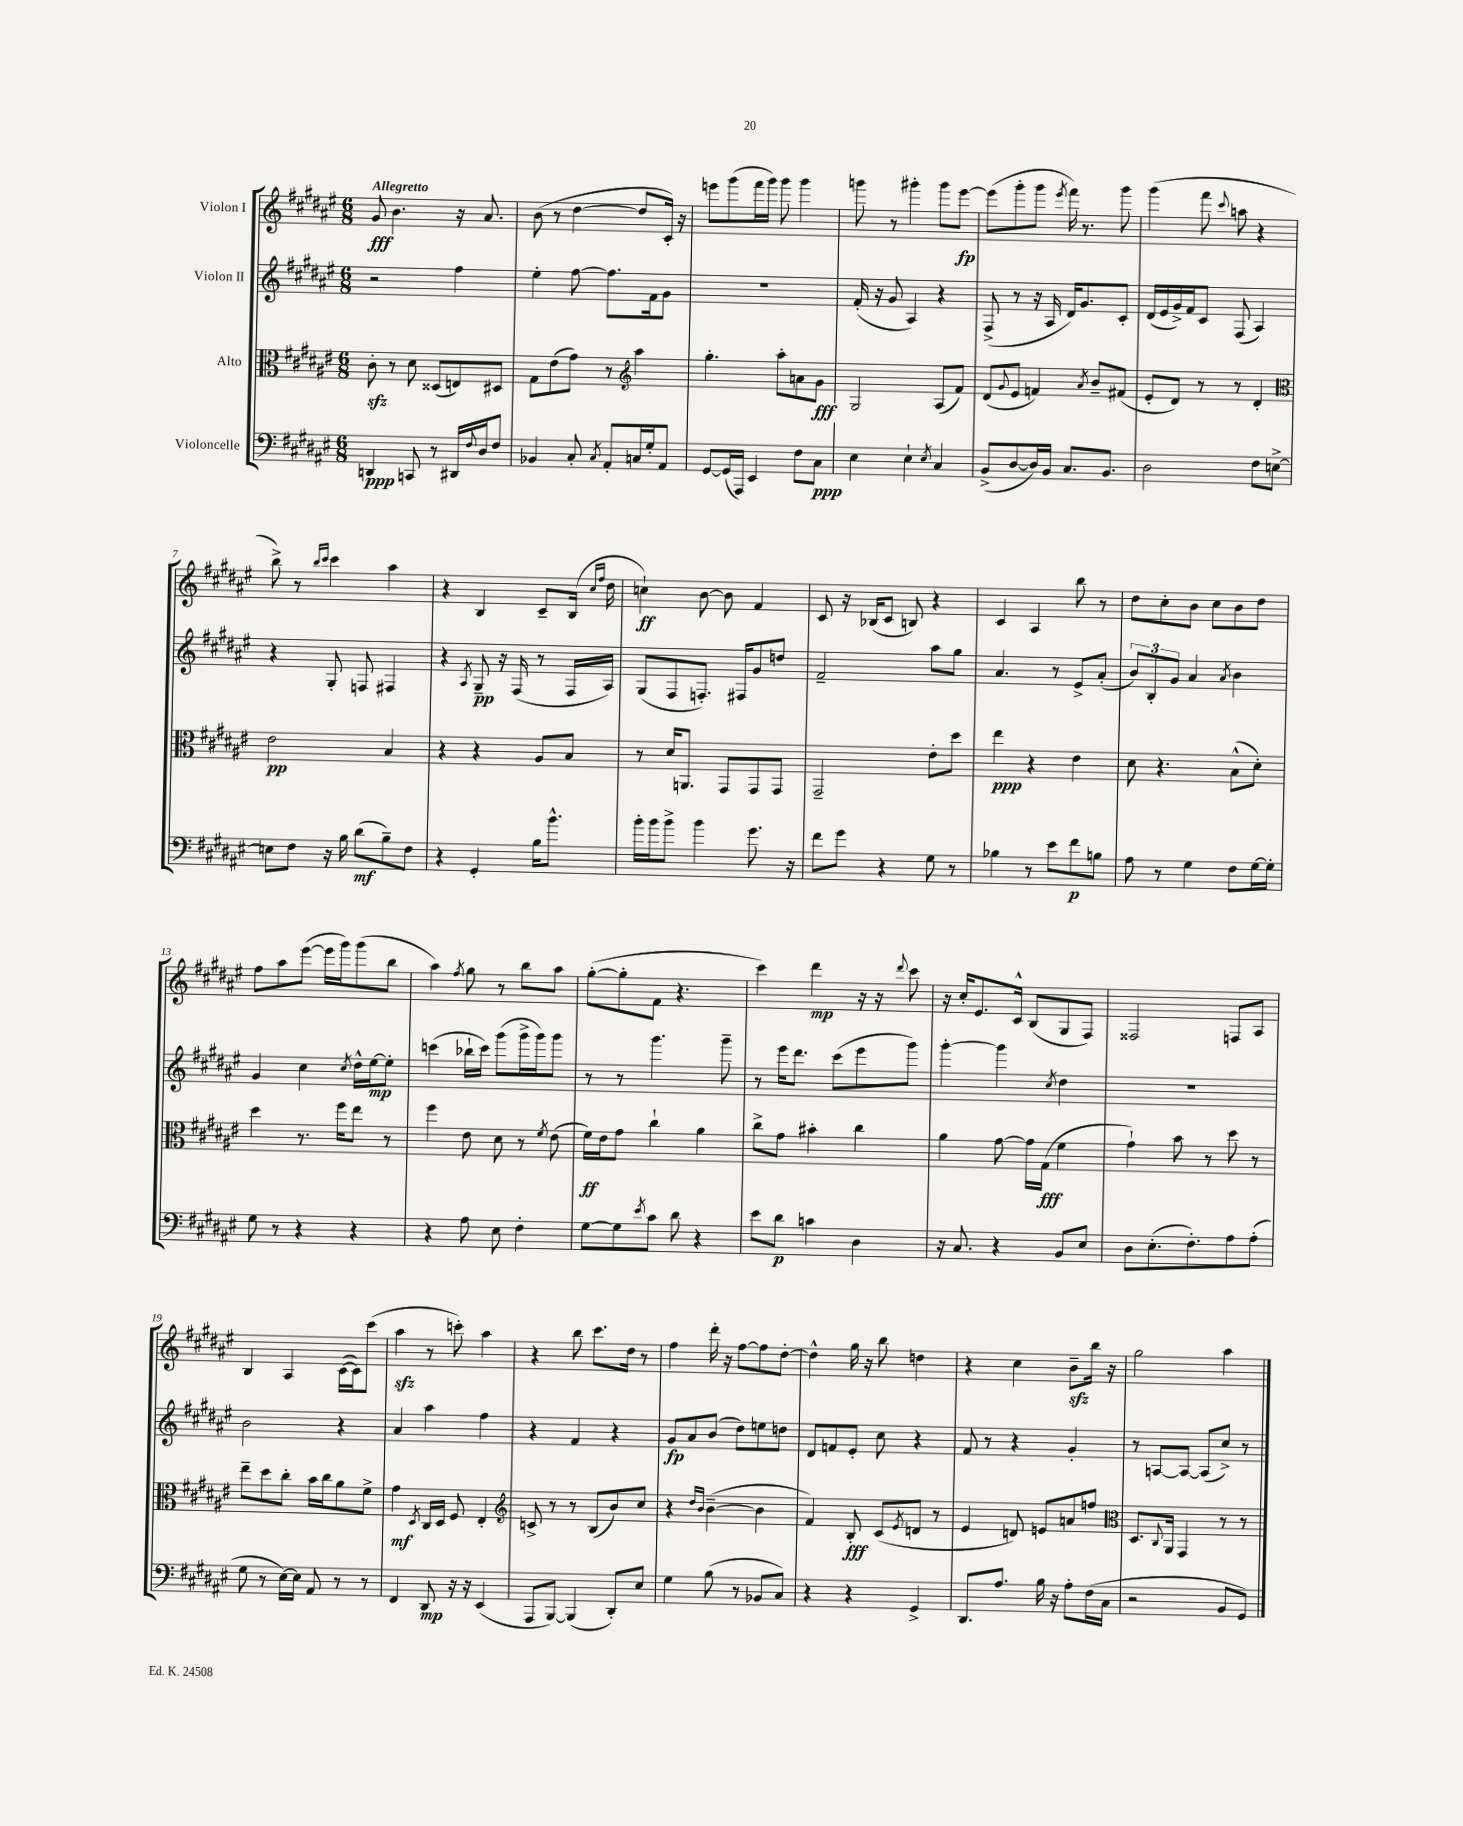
<<
\new StaffGroup <<
\new Staff = "s0" \with { instrumentName = "Violon I" } {
    \clef treble \key fis \major \numericTimeSignature \time 6/8 \tempo "Allegretto"
    gis'8\fff b'4. r16 ais'8. |
    b'8( r8 dis''4~ dis''8 cis'16-.) r16 |
    e'''8 gis'''8( fis'''16 gis'''16) gis'''8 gis'''4 |
    g'''8 r8 gis'''4-. gis'''8 eis'''8~\fp |
    eis'''8( gis'''8-. gis'''8 \acciaccatura { eis'''8 } fis'''16) r8. gis'''8 |
    gis'''4( fis'''8 \appoggiatura { cis'''8 } a''8 r4 |
    b''8->) r8 \grace { b''16 cis'''16 } cis'''4 ais''4 |
    r4 b4 cis'8-- b16( \grace { cis''16 fis''16 } dis''16 |
    c''4-!\ff) b'8~ b'8 fis'4 |
    cis'8 r16 bes16( cis'8 b8) r4 |
    cis'4 ais4 b''8 r8 |
    dis''8 cis''8-. b'8 cis''8 b'8 dis''8 |
    fis''8 ais''8 eis'''8~( eis'''16 gis'''16) gis'''8( b''8 |
    ais''4) \acciaccatura { fis''8 } gis''8 r8 b''8 ais''8 |
    gis''8~-.( gis''8-. fis'8 r4. |
    cis'''4) dis'''4\mp r16 r16 \appoggiatura { dis'''8 } cis'''8 |
    r16 cis''16-. eis'8. cis'16-^ b8( gis8 fis8) |
    fisis2 f8 ais8 |
    b4 ais4 cis'16~( cis'16) cis'''8( |
    ais''4\sfz r8 c'''8-.) ais''4 |
    r4 b''8 cis'''8. dis''16 r8 |
    fis''4 dis'''16-. r16 fis''8~ fis''8 dis''8~-. |
    dis''4-^ gis''16 r16 b''8 d''4 |
    r4 cis''4 b'8--\sfz b''16 r16 |
    gis''2 ais''4 \bar "|." |
}
\new Staff = "s1" \with { instrumentName = "Violon II" } {
    \clef treble \key fis \major \numericTimeSignature \time 6/8
    r2 fis''4 |
    eis''4-. fis''8~ fis''8. fis'16 gis'8 |
    R2. |
    fis'16-.( r16 gis'8 ais4) r4 |
    fis8->( r8 r16 ais16 dis'16) gis'8. cis'8-. |
    dis'16( eis'16 gis'16->) fis'16 cis'8 fis8( ais4) |
    r4 gis8-. f8 fis4 |
    r4 \acciaccatura { ais8 } gis8--\pp r16 fis16( r8 fis16 ais16) |
    gis8( fis8 f8.-.) fis16 gis'8 d''8 |
    fis'2-- ais''8 gis''8 |
    ais'4. r8 eis'8-> ais'8-.( |
    \tuplet 3/2 { b'8) b8-. gis'8 } ais'4 \acciaccatura { ais'8 } b'4 |
    gis'4 cis''4 \acciaccatura { cis''8 } dis''16-^ eis''16~\mp eis''8-. |
    c'''4( bes''16-! c'''16) gis'''8( gis'''16-> gis'''16) gis'''8 |
    r8 r8 gis'''4. gis'''8-- |
    r8 eis'''16 dis'''8. cis'''8( eis'''8 gis'''8) |
    gis'''4~-. gis'''4 \acciaccatura { cis''8 } dis''4 |
    r2. |
    b'2 r4 |
    ais'4 ais''4 fis''4 |
    r4 fis'4 r4 |
    gis'8\fp ais'8 b'8( dis''8) e''8 d''8 |
    dis'8 f'8 eis'8-. cis''8 r4 |
    fis'8 r8 r4 gis'4-. |
    r8 a8~ a8~ a8( cis''8->) r8 \bar "|." |
}
\new Staff = "s2" \with { instrumentName = "Alto" } {
    \clef alto \key fis \major \numericTimeSignature \time 6/8
    cis'8-.\sfz r8 dis'8 disis8( e8) dis8 |
    gis8 eis'8( gis'8) r8 \clef treble ais''4 |
    gis''4.-. ais''8-. a'8 gis'8\fff |
    gis2 ais8( fis'8) |
    dis'8( \appoggiatura { gis'8 } eis'8 f'4) \acciaccatura { ais'8 } b'8-- fis'8( |
    eis'8-. dis'8) r8 r8 dis'4-. |
    \clef alto eis'2\pp b4 |
    r4 r4 ais8 b8 |
    r8 dis'16 a,8. gis,8 gis,8 gis,8 |
    gis,2-- eis'8-. dis''8 |
    eis''4\ppp r4 eis'4 |
    dis'8 r4. b8-^( dis'8-.) |
    dis''4 r8. fis''16 eis''8 r8 |
    fis''4 eis'8 dis'8 r8 \acciaccatura { fis'8 } eis'8( |
    fis'16\ff) eis'16 gis'8 cis''4-! ais'4 |
    cis''8-> gis'8 bis'4-. cis''4 |
    ais'4 gis'8~ gis'16 gis16\fff( fis'4 |
    gis'4-!) b'8 r8 dis''8 r8 |
    eis''8-- dis''8 cis''8-. b'16 cis''16 ais'8 fis'8-> |
    gis'4\mf \acciaccatura { dis8 } cis16 dis16 fis8 eis4-. |
    \clef treble c'8-> r8 r8 b8( b'8) cis''8 |
    r4 \grace { dis''16 b'16 } b'4~--( b'4 |
    fis'4) b8-.\fff cis'8( \acciaccatura { eis'8 } d'8 r8 |
    eis'4 d'8) e'8 a'8 f''8 |
    \clef alto dis8. \appoggiatura { cis8 } ais,16 gis,4 r8 r8 \bar "|." |
}
\new Staff = "s3" \with { instrumentName = "Violoncelle" } {
    \clef bass \key fis \major \numericTimeSignature \time 6/8
    d,4\ppp c,8 r8 dis,16 \appoggiatura { fis8 } dis16 fis8 |
    bes,4 cis8-. \acciaccatura { cis8 } ais,8-. c16 gis16-. ais,8 |
    gis,8~ gis,16( ais,,16) eis,4 fis8 cis8\ppp |
    eis4 eis4-! \acciaccatura { eis8 } cis4 |
    b,8->( dis8~ dis16) b,16 cis8. b,8. |
    dis2 fis8 e8~-> |
    e8 fis8 r16 b16 dis'8\mf( b8--) fis8 |
    r4 gis,4-. b16 b'8.-^ |
    b'16-. b'16 b'8-> b'4 gis'8. r16 |
    fis'8 gis'8 r4 gis8 r8 |
    bes4 r8 eis'8 fis'8\p b8 |
    ais8 r8 gis4 fis8 gis16~ gis16-. |
    gis8 r8 r4 r4 |
    r4 ais8 eis8 fis4-. |
    gis8~ gis8 \acciaccatura { eis'8 } cis'8 dis'8 r4 |
    eis'8 dis'8\p c'4 dis4 |
    r16 cis8. r4 b,8 eis8 |
    dis8 eis8.-.( fis8.-.) ais8 ais8-.( |
    gis8 r8 eis16~) eis16 ais,8 r8 r8 |
    fis,4 dis,8\mp r16 r16 eis,4( |
    ais,,8 b,,8~) b,,4( dis,8-.) eis8 |
    gis4 b8( r8 bes,8 cis8) |
    r4 r4 gis,4-> |
    dis,8. ais8. b16 r16 ais8-. fis16( cis16 |
    r2 b,8 gis,8) \bar "|." |
}
>>
>>
